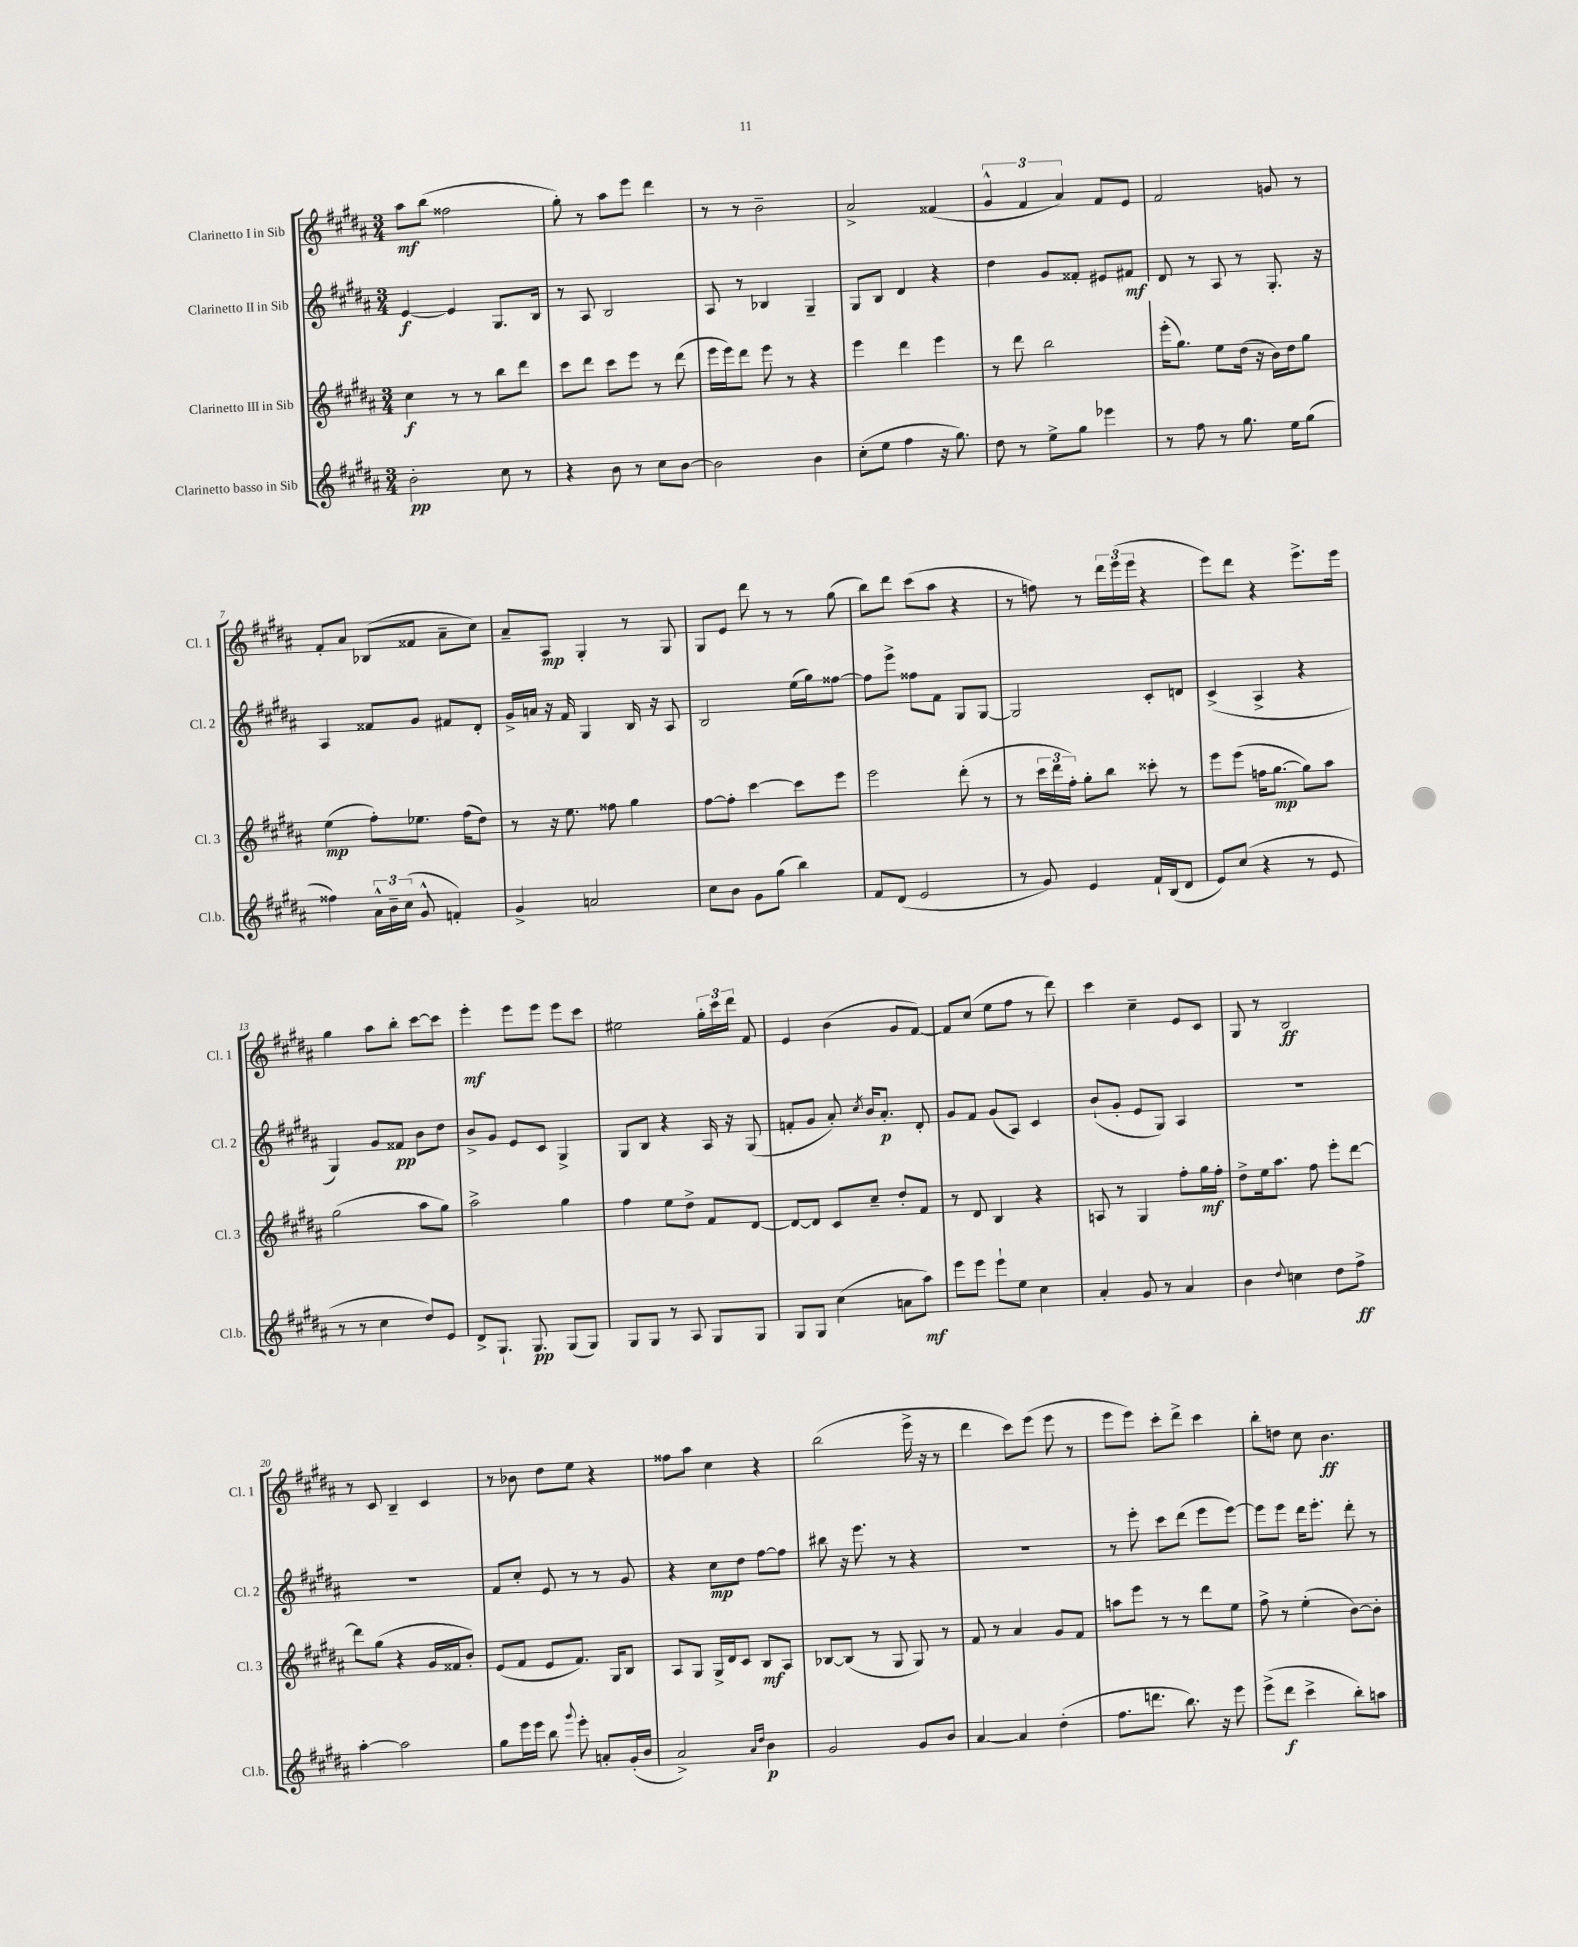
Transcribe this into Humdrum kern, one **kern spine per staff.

**kern	**kern	**kern	**kern
*staff4	*staff3	*staff2	*staff1
*clefG2	*clefG2	*clefG2	*clefG2
*k[f#c#g#d#a#]	*k[f#c#g#d#a#]	*k[f#c#g#d#a#]	*k[f#c#g#d#a#]
*M3/4	*M3/4	*M3/4	*M3/4
2b'	4cc#	[4e	8aa#
.	.	.	(8bb
.	8r	4e]	2ff##
.	8r	.	.
8cc#	8bb	8.G#	.
8r	8ddd#	.	.
.	.	16B	.
=	=	=	=
4r	8ccc#	8r	8gg#')
.	8ddd#	8A#	8r
8b	8ccc#	2B	8aa#
8r	8eee	.	8eee
8cc#	8r	.	4ddd#
[8b	(8ddd#	.	.
=	=	=	=
2b]	16eee	8A#	8r
.	16eee)	.	.
.	8ddd#	8r	8r
.	8eee	4B-	2b~
.	8r	.	.
4b	4r	4G#~	.
=	=	=	=
(8cc#'	4eee	8G#	2a#^
8ee	.	8B	.
4ff#	4ddd#	4d#	.
16r	4eee	4r	(4f##
8.gg#)	.	.	.
=	=	=	=
8dd#	8r	4dd#	6g#^^
8r	8ddd#	.	.
.	.	.	6f#
8ee^	2bb	8g#	.
.	.	.	6a#)
8gg#	.	8f##'	.
4eee-	.	8e#	8f#
.	.	8f#	8e
=	=	=	=
8r	(16eee'	8d#	2f#
.	8.gg#)	.	.
8ff#	.	8r	.
8r	8ee	8A#	.
8.gg#	(16dd#	8r	.
.	16r	.	.
.	16b)	8.G#'	8g
16ee	16dd#	.	.
(8gg#	8gg#	.	8r
.	.	16r	.
=	=	=	=
4ff##)	(4ee	4A#	8f#'
.	.	.	8a#
24a#^^	8ff#')	8f##	(8B-
24b~	.	.	.
(24cc#	.	.	.
8g#^^	8.ee-	8g#	8f##
4f')	.	8f#	8a#~
.	(16ff#	.	.
.	8dd#)	8d#'	8cc#)
=	=	=	=
4g#^	8r	16g#^	8a#~
.	.	16a	.
.	16r	16r	8A#
.	8.ee	16f#	.
2a	.	4G#	4G#'
.	8ff##	.	.
.	4gg#	16B	8r
.	.	16r	.
.	.	8A#	8G#
=	=	=	=
8cc#	[8ff#	2B	8G#
8b	8ff#']	.	8e
8g#	[4ccc#	.	8ddd#
(8gg#	.	.	8r
4bb)	8ccc#]	(16ee	8r
.	.	16gg#)	.
.	8eee	[8ff##	(8gg#
=	=	=	=
8f#	2eee	8ff##]	8bb)
(8d#	.	8eee^	8ddd#
2e	.	8ff##	(8ccc#
.	.	8f#	8aa#
.	(8ddd#'	8G#	4r
.	8r	[8G#	.
=	=	=	=
8r	8r	2G#]	8r
8g#)	24ccc#	.	8ff)
.	24ddd#	.	.
.	24ff#')	.	.
4e	8gg#'	.	8r
.	8bb	.	24ddd#
.	.	.	(24eee
.	.	.	24eee
16f#`	8ccc##'	8c#'	4r
(16B	.	.	.
8d#	8r	8d	.
=	=	=	=
8e)	8eee	(4c#^	8eee)
(8cc#	(8eee	.	8ddd#
4r	16ff	4A#^	4r
.	[8.gg#	.	.
8r	8gg#])	4r	8.eee^
8e	8aa#	.	.
.	.	.	16eee
=	=	=	=
8r	(2gg#	4G#)	4gg#
8r	.	.	.
4cc#	.	8g#	8aa#
.	.	8f##	8bb'
8dd#)	8aa#	8b	[8ccc#
8e	8gg#)	8dd#	8ccc#]
=	=	=	=
8d#^	2aa#^	8b^	4eee'
8.G#`	.	8g#	.
.	.	8e	8eee
8.G#	.	.	.
.	.	8c#	8eee
(8G#	4gg#	4G#^	8eee
8G#)	.	.	8ccc#
=	=	=	=
8G#	4ff#	8G#	2ee#
8G#	.	8B	.
8r	8ee	4r	.
8A#	8dd#^	.	.
8G#	8f#	16A#	24gg#'
.	.	.	24ccc#
.	.	16r	.
.	.	.	24ddd#
8G#	[8d#	(8G#	8f#
=	=	=	=
8G#	8d#_	8f'	4e
8G#	8d#]	8g#	.
(4cc#	8c#	8a#')	(4b
.	.	8qcc#	.
.	8cc#~	16b	.
.	.	8.a#'	.
8a	8dd#'	.	8g#
8aa#)	8f#	8d#'	[8f#)
=	=	=	=
8eee	8r	8g#	8f#]
8eee	8d#	8f#	(8cc#
8eee`	4B	(8g#	8ee
8ee	.	8A#)	8ff#
4cc#	4r	4c#	8r
.	.	.	8ddd#)
=	=	=	=
4a#'	8A	(8b`	4ccc#
.	8r	8g#'	.
8g#	4G#	8e	4cc#~
8r	.	8G#)	.
4a#	8ff#'	4A#	8e
.	16gg#	.	8c#
.	16ff#'	.	.
=	=	=	=
4b	8dd#^	2.r	8G#
.	16ee	.	8r
.	8.aa#	.	.
8qqdd#	.	.	.
4cc	.	.	2B
.	8ff#	.	.
8dd#	8eee'	.	.
8ff#^	[8ddd#	.	.
=	=	=	=
[4aa#'	8ddd#]	2.r	8r
.	(8gg#	.	8c#
2aa#]	4r	.	4B~
.	16g#	.	4c#
.	16f##	.	.
.	8b')	.	.
=	=	=	=
8gg#	(8e	8f#	8r
16eee	8f#	8cc#'	8b-
16eee	.	.	.
8bb	8e	8e	8dd#
8qqggg#	.	.	.
8eee'	8.f#)	8r	8ee
8a'	.	8r	4r
.	16G#	.	.
(16g#'	8B	8g#	.
16b	.	.	.
=	=	=	=
2a#^)	8A#	4r	8ff##
.	8G#	.	8aa#
.	16G#^	8cc#	4cc#
.	16d#	.	.
.	8c#	8dd#	.
16qqa#	.	.	.
16qqdd#	.	.	.
4b	8B	[8ff#	4r
.	8A#	8ff#]	.
=	=	=	=
2g#	[8B-	8bb#	(2bb
.	(8B-]	16r	.
.	.	8.eee	.
.	8r	.	.
.	8G#	8r	.
8g#	8G#)	4r	16eee^
.	.	.	16r
8b	8r	.	8r
=	=	=	=
[4a#	8f#	2.r	4ddd#
.	8r	.	.
4a#]	4a#	.	8ccc#)
.	.	.	(8eee
(4dd#'	8g#	.	8eee
.	8f#	.	8r
=	=	=	=
8.ff#	8aa	8r	8eee
.	8eee	8eee'	8eee)
8.ddd	.	.	.
.	8r	8ccc#	8ccc#'
8.bb)	8r	(8ddd#	8ddd#^
.	8ddd#	8eee	4ccc#
16r	.	.	.
8eee	8ee	[8eee)	.
=	=	=	=
(8eee^	8ff#^	8eee]	8bb'
8ddd#	8r	8eee	8dd
4ccc#^	(4ee'	16ddd#	8cc#
.	.	8.eee'	.
.	.	.	4.b
8bb')	[8b)	8ddd#'	.
8aa	8b']	8r	.
==	==	==	==
*-	*-	*-	*-
